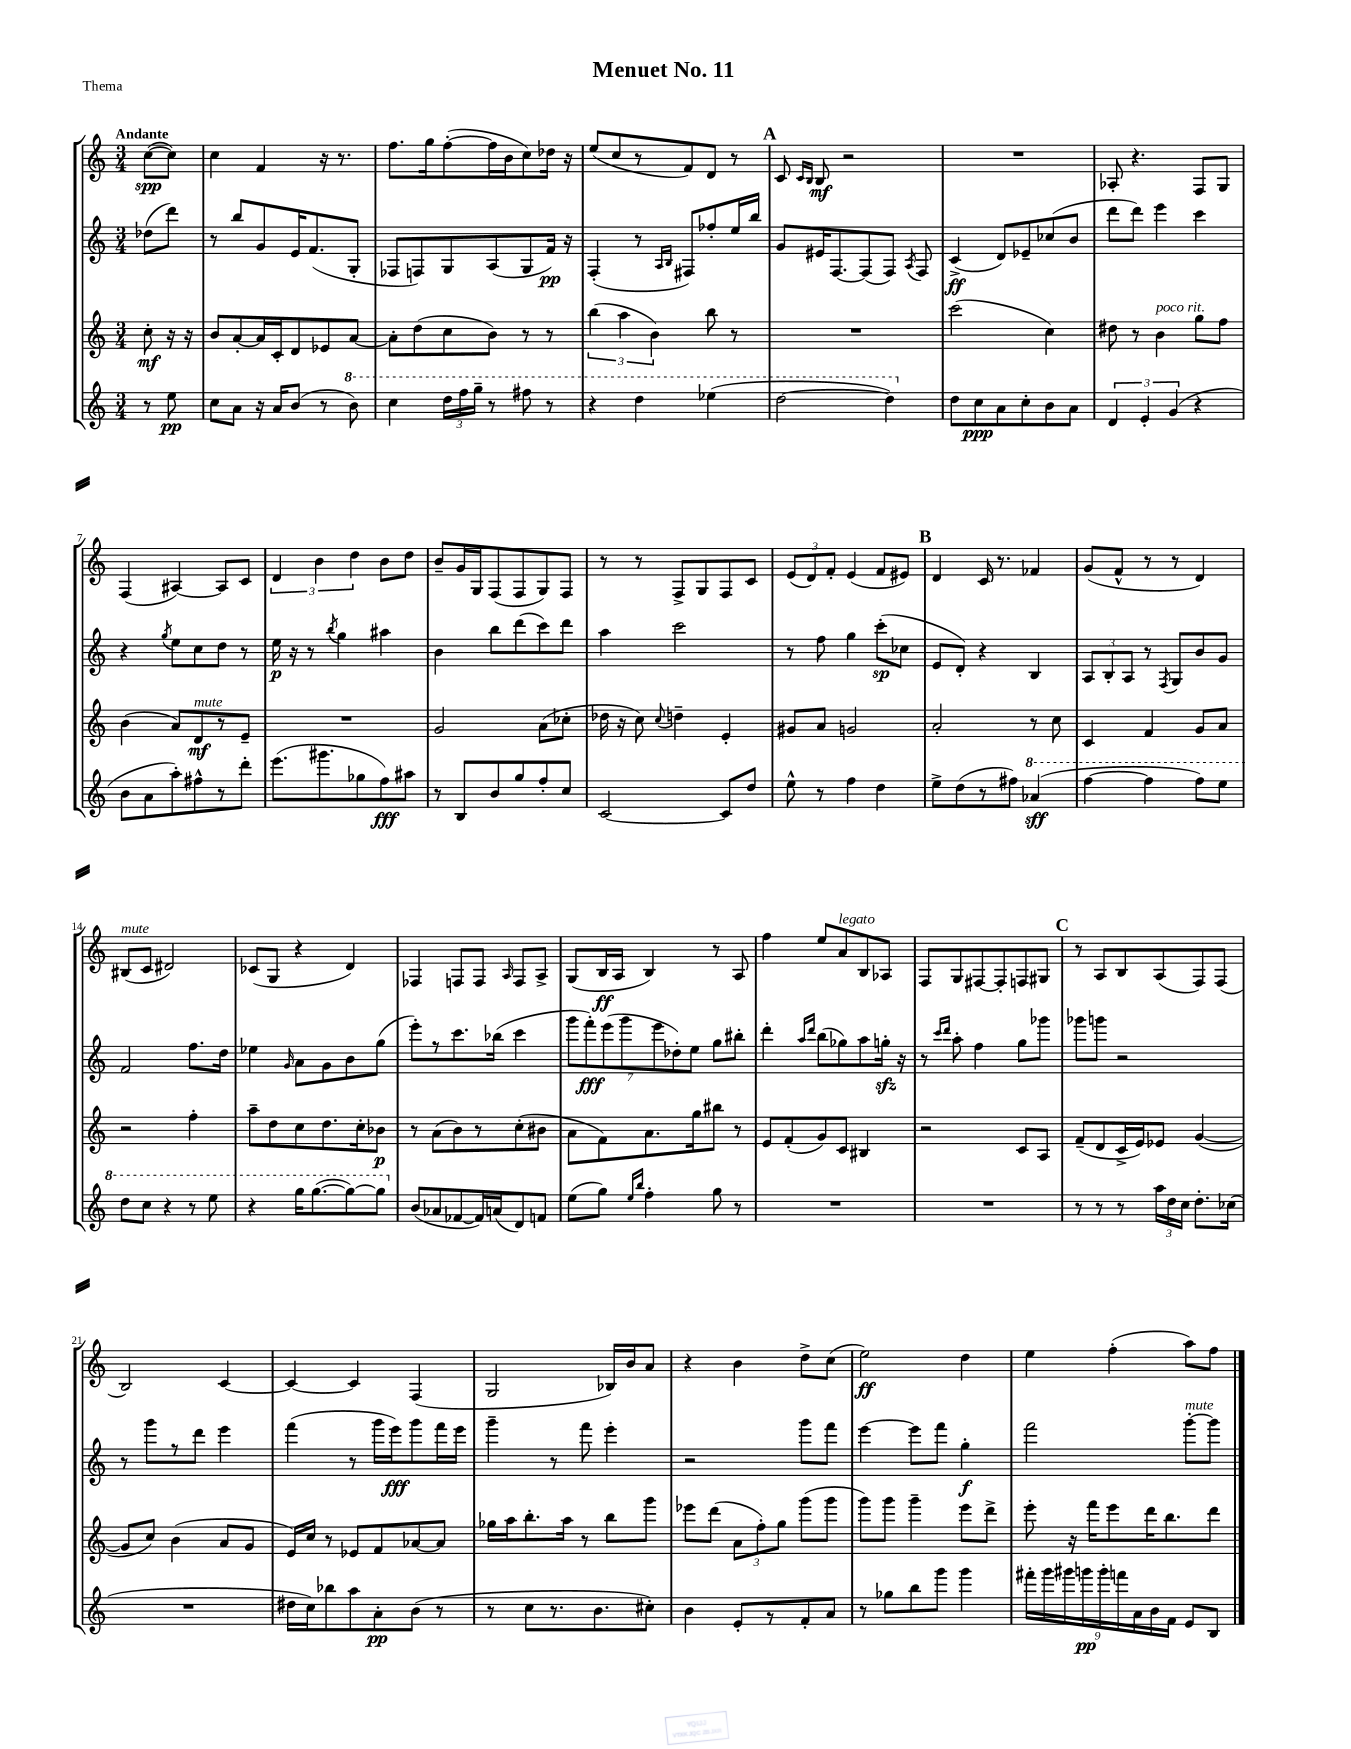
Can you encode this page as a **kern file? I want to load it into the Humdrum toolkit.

**kern	**kern	**kern	**kern
*staff4	*staff3	*staff2	*staff1
*clefG2	*clefG2	*clefG2	*clefG2
*k[]	*k[]	*k[]	*k[]
*M3/4	*M3/4	*M3/4	*M3/4
8r	8cc'	(8dd-	([8cc
8ee	16r	8ddd)	8cc])
.	16r	.	.
=	=	=	=
8cc	8b	8r	4cc
8a	[8a'	8bb	.
16r	16a]	8g	4f
16a	16c'	.	.
(8b	8d	16e	.
.	.	(8.f	.
8r	8e-	.	16r
.	.	.	8.r
8bb)	[8a	8G'	.
=	=	=	=
4ccc	8a']	8F-	8.ff
.	(8dd	8F)	.
.	.	.	16gg
24ddd	8cc	8G	([8ff'
24fff	.	.	.
24ggg~	.	.	.
8r	8b)	(8A	16ff]
.	.	.	16b
8fff#	8r	8G	8cc)
8r	8r	16f)	16dd-
.	.	16r	16r
=	=	=	=
4r	(6bb	(4F'	(8ee
.	.	.	8cc
.	6aa	.	.
4ddd	.	8r	8r
.	6b)	.	.
.	.	16qqA	.
.	.	16qqB	.
.	.	8F#)	8f)
(4eee-	8bb	8ff-'	8d
.	8r	16ee	8r
.	.	16bb	.
=	=	=	=
[2ddd	2.r	8g	8c
.	.	.	16qqc
.	.	.	16qqB
.	.	16e#	8B
.	.	[8.F	.
.	.	.	2r
.	.	(8F]	.
4ddd])	.	8F)	.
.	.	8qA	.
.	.	8F	.
=	=	=	=
8dd	(2ccc	(4c^	2.r
8cc	.	.	.
8a	.	8d)	.
8cc'	.	8e-~	.
8b	4cc)	(8cc-	.
8a	.	8b	.
=	=	=	=
6d	8dd#	8ddd	8A-'
.	8r	8ddd)	4.r
6e'	.	.	.
.	4b	4eee	.
(6g	.	.	.
4r	8gg	4ccc	8F
.	8ff	.	8G
=	=	=	=
8b	(4b	4r	(4F
8a	.	.	.
.	.	8qgg	.
8aa')	8a)	8ee	[4A#)
8ff#^^	8d	8cc	.
8r	8r	8dd	8A#]
8ddd'	8e~	8r	8c
=	=	=	=
(8.eee	2.r	16ee	6d
.	.	16r	.
.	.	8r	.
.	.	.	6b
8.ggg#	.	.	.
.	.	8qbb	.
.	.	4gg	.
.	.	.	6dd
8gg-	.	.	.
8ff)	.	4aa#	8b
8aa#	.	.	8dd
=	=	=	=
8r	2g	4b	8b~
8B	.	.	16g
.	.	.	16G
8b	.	8bb	(8F
8gg	.	(8ddd	8F
8ff'	(8a	8ccc)	8G)
8cc	8cc-'	8ddd	8F
=	=	=	=
[2c	16dd-	4aa	8r
.	16r	.	.
.	8cc)	.	8r
.	8qqcc	.	.
.	4dd~	2ccc	8F^
.	.	.	8G
8c]	4e'	.	8F
8dd	.	.	8c
=	=	=	=
8ee^^	8g#	8r	(12e
.	.	.	12d)
8r	8a	8ff	.
.	.	.	12f'
4ff	2g	4gg	(4e
4dd	.	(8ccc'	8f
.	.	8cc-	8e#)
=	=	=	=
8ee^	2a'	8e	4d
(8dd	.	8d')	.
8r	.	4r	16c
.	.	.	8.r
8ff#)	.	.	.
(4aa-	8r	4B	4f-
.	8cc	.	.
=	=	=	=
[4fff	4c	12A	(8g
.	.	12B'	.
.	.	.	8f^^
.	.	12A	.
4fff]	4f	8r	8r
.	.	8qF	.
.	.	8G	8r
8fff)	8g	8b	4d)
8eee	8a	8g	.
=	=	=	=
8ddd	2r	2f	(8B#
8ccc	.	.	8c
4r	.	.	2d#)
8r	4ff'	8.ff	.
8eee	.	.	.
.	.	16dd	.
=	=	=	=
4r	8aa~	4ee-	(8c-
.	8dd	.	8G
.	.	16qqg	.
16ggg	8cc	8a	4r
([8.ggg	.	.	.
.	8.dd	8g	.
8ggg_)	.	8b	4d)
.	16cc'	.	.
8ggg]	8b-	(8gg	.
=	=	=	=
(8b	8r	8eee')	4F-
8a-	(8a	8r	.
[8f-	8b)	8.ccc	8F
16f-])	8r	.	8F
(16a	.	(16bb-	.
.	.	.	16qqA
8d)	(8cc'	4ccc	8F
8f	8b#	.	8A^
=	=	=	=
(8ee	8a	14ggg	(8G
.	.	14fff')	.
8gg)	8f)	.	16B
.	.	(14eee	.
.	.	.	16A
.	.	14ggg	.
16qqee	.	.	.
16qqbb	.	.	.
4ff'	8.a	.	4B)
.	.	14eee	.
.	.	14dd-')	.
.	.	14ee	.
.	16gg	.	.
8gg	8bb#	8gg	8r
8r	8r	8bb#'	8A
=	=	=	=
2.r	8e	4ddd'	4ff
.	(8f'	.	.
.	.	16qqaa	.
.	.	16qqddd	.
.	8g)	(8bb	8ee
.	8c	8gg-)	8a
.	4B#	8aa	8B
.	.	16gg'	8A-
.	.	16r	.
=	=	=	=
2.r	2r	8r	8F
.	.	16qqccc	.
.	.	16qqddd	.
.	.	8aa'	8G
.	.	4ff	[8F#
.	.	.	8F#']
.	8c	8gg	8F
.	8A	8ggg-	8G#
=	=	=	=
8r	(8f~	8ggg-	8r
8r	8d	8ggg	8A
8r	16c^	2r	8B
.	16e)	.	.
24aa	8e-	.	(8A
24dd	.	.	.
24cc	.	.	.
8.dd'	([4g	.	8F)
.	.	.	(8F
(16cc-	.	.	.
=	=	=	=
2.r	8g]	8r	2B)
.	8cc)	8ggg	.
.	(4b	8r	.
.	.	8ddd	.
.	8a	4eee	[4c
.	8g	.	.
=	=	=	=
16dd#	16e)	(4fff	4c_
16cc)	16cc	.	.
8bb-	8r	.	.
8aa	8e-	8r	4c]
8a'	8f	16ggg	.
.	.	16eee)	.
(8b	[8a-	8ggg	(4F
8r	8a-]	16fff	.
.	.	16eee	.
=	=	=	=
8r	16gg-	4ggg~	2G
.	16aa	.	.
8cc	8.bb'	.	.
8.r	.	8r	.
.	16aa	.	.
.	8r	8fff	.
8.b	.	.	.
.	8bb	4eee'	16B-)
.	.	.	16b
8cc#')	8ggg	.	8a
=	=	=	=
4b	8eee-	2r	4r
.	(8ddd	.	.
8e'	12a	.	4b
.	12ff')	.	.
8r	.	.	.
.	12gg	.	.
8f'	(8ggg	8ggg	8dd^
8a	8ggg	8fff	(8cc
=	=	=	=
8r	8ggg)	[4eee	2ee)
8gg-	8ggg	.	.
8bb	4ggg~	8eee]	.
8ggg	.	8fff	.
4ggg	8eee	4gg'	4dd
.	8ddd^	.	.
=	=	=	=
18fff#'	8eee'	2fff	4ee
18ggg	.	.	.
18ggg#	.	.	.
.	16r	.	.
18ggg	.	.	.
.	16fff	.	.
18ggg'	.	.	.
.	8eee	.	(4ff'
18fff	.	.	.
18a	.	.	.
.	16ddd	.	.
18b	.	.	.
.	8.bb	.	.
18f	.	.	.
8e	.	[8ggg'	8aa)
8B	8ddd	8ggg]	8ff
==	==	==	==
*-	*-	*-	*-
